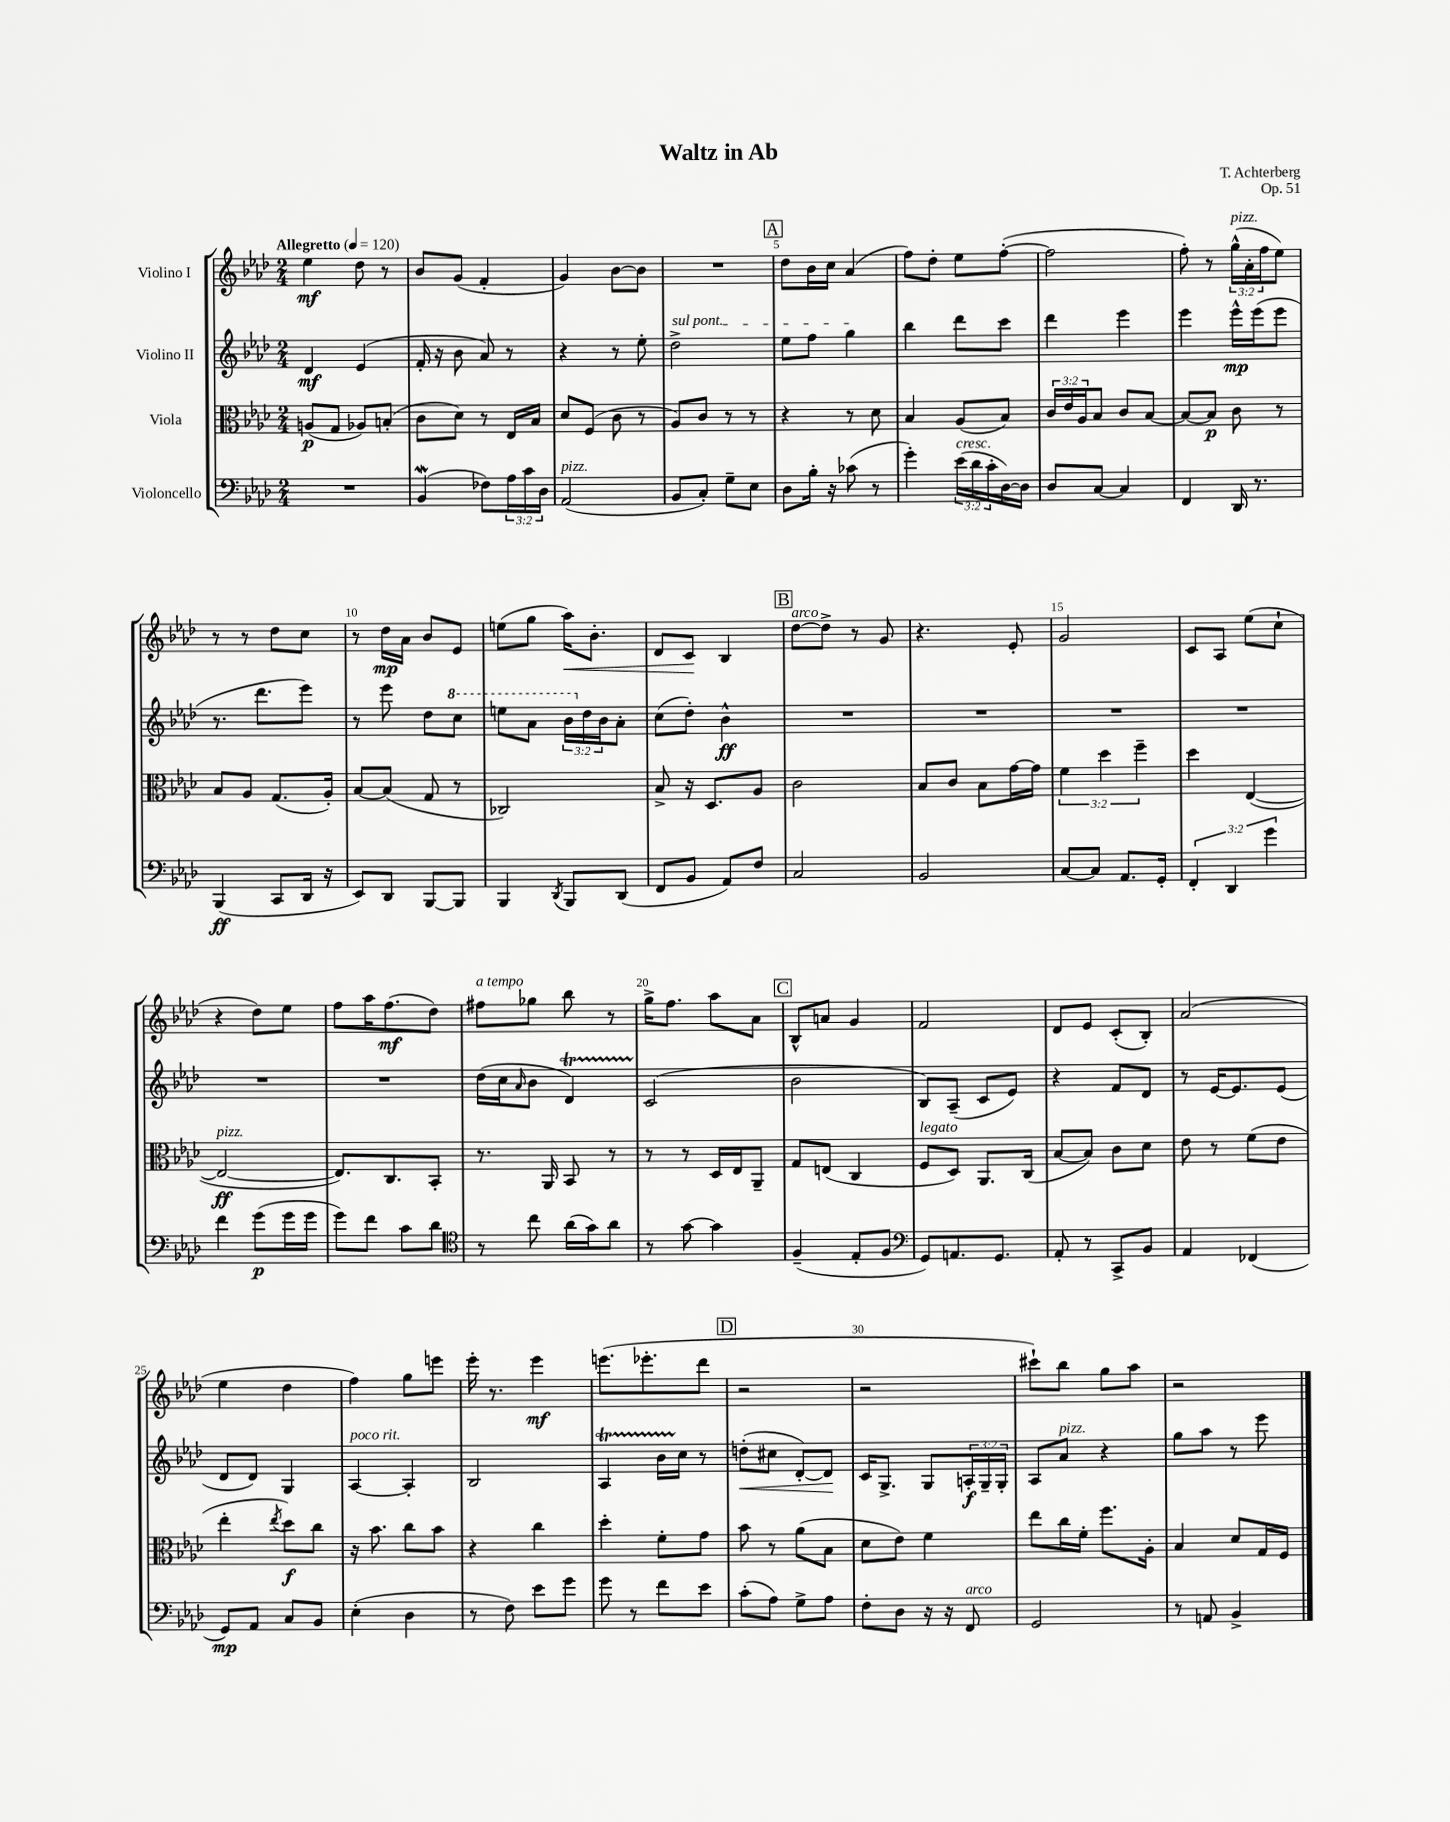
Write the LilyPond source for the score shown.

\header { title = "Waltz in Ab" composer = "T. Achterberg" opus = "Op. 51" }
<<
\new StaffGroup <<
\new Staff = "s0" \with { instrumentName = "Violino I" } {
    \clef treble \key aes \major \numericTimeSignature \time 2/4 \override Staff.TupletNumber.text = #tuplet-number::calc-fraction-text \tempo "Allegretto" 4 = 120
    ees''4\mf des''8 r8 |
    bes'8 g'8( f'4-. |
    g'4) bes'8~ bes'8 |
    R2 |
    \mark \markup { \box "A" } des''8 bes'16 c''16 aes'4( |
    f''8) des''8-. ees''8 f''8~-.( |
    f''2 |
    f''8-.) r8 \tuplet 3/2 { g''16-^^\markup { \italic "pizz." }( aes'16-. f''16 } ees''8) |
    r8 r8 des''8 c''8 |
    r8 des''16\mp aes'16 bes'8 ees'8 |
    e''8( g''8 aes''16\<) bes'8.-. |
    des'8 c'8\! bes4 |
    \mark \markup { \box "B" } des''8~^\markup { \italic "arco" } des''8-> r8 g'8 |
    r4. ees'8-. |
    g'2 |
    c'8 aes8 ees''8( c''8-! |
    r4 des''8) ees''8 |
    f''8 aes''16 f''8.\mf( des''8) |
    fis''8^\markup { \italic "a tempo" } ges''8 bes''8 r8 |
    g''16-> f''8. aes''8 aes'8 |
    \mark \markup { \box "C" } bes8-^ a'8 g'4 |
    f'2 |
    des'8 ees'8 c'8-.( bes8-.) |
    aes'2( |
    ees''4 des''4 |
    f''4) g''8 e'''8 |
    ees'''16-. r8. ees'''4\mf |
    e'''8.( ees'''8.-. des'''8 |
    \mark \markup { \box "D" } r2 |
    r2 |
    cis'''8-!) bes''8 g''8 aes''8 |
    r2 \bar "|." |
}
\new Staff = "s1" \with { instrumentName = "Violino II" } {
    \clef treble \key aes \major \numericTimeSignature \time 2/4 \override Staff.TupletNumber.text = #tuplet-number::calc-fraction-text
    des'4\mf ees'4( |
    f'16-. r16 bes'8 aes'8) r8 |
    r4 r8 ees''8-. |
    \once \override TextSpanner.bound-details.left.text = \markup { \italic "sul pont." } des''2->\startTextSpan |
    \mark \markup { \box "A" } ees''8 f''8 g''4\stopTextSpan |
    bes''4 des'''8 c'''8 |
    des'''4 ees'''4 |
    ees'''4 ees'''16-^\mp ees'''16( ees'''8 |
    r8. des'''8. ees'''8) |
    r8 ees'''8 des''8 \ottava #1 c'''8 |
    e'''8 aes''8 \tuplet 3/2 { bes''16 \ottava #0 des''16 bes'16 } aes'8-. |
    c''8( des''8-.) bes'4-^\ff |
    \mark \markup { \box "B" } R2 |
    R2 |
    R2 |
    R2 |
    R2 |
    R2 |
    des''16( c''16 \grace { aes'16 } bes'8 des'4\startTrillSpan) |
    c'2\stopTrillSpan( |
    \mark \markup { \box "C" } bes'2 |
    bes8) aes8--( c'8 ees'8) |
    r4 f'8 des'8 |
    r8 ees'16~ ees'8. ees'8( |
    des'8 des'8) g4 |
    aes4~^\markup { \italic "poco rit." } aes4-. |
    bes2 |
    aes4\startTrillSpan bes'16 c''16\stopTrillSpan r8 |
    \mark \markup { \box "D" } d''8-.\<( cis''8 des'8~-.) des'8\! |
    c'16 g8.-> g8 \tuplet 3/2 { a16-.\f g16-- g16-. } |
    aes8 aes'8^\markup { \italic "pizz." } r4 |
    g''8 aes''8 r8 ees'''8 \bar "|." |
}
\new Staff = "s2" \with { instrumentName = "Viola" } {
    \clef alto \key aes \major \numericTimeSignature \time 2/4 \override Staff.TupletNumber.text = #tuplet-number::calc-fraction-text
    a8\p( g8 aes8) b8-.( |
    c'8 des'8) r8 ees16 bes16 |
    des'8 f8( c'8 r8 |
    aes8) c'8 r8 r8 |
    \mark \markup { \box "A" } r4 r8 des'8 |
    bes4 aes8( bes8) |
    \tuplet 3/2 { c'16 ees'16 aes16 } bes8 c'8 bes8~ |
    bes8~ bes8\p c'8 r8 |
    bes8 aes8 g8.( aes16-.) |
    bes8~ bes8( g8 r8 |
    ces2) |
    bes8-> r16 des8. aes8 |
    \mark \markup { \box "B" } c'2 |
    bes8 c'8 bes8 g'16~ g'16 |
    \tuplet 3/2 { f'4 des''4 f''4-- } |
    des''4 ees4~( |
    ees2~\ff^\markup { \italic "pizz." } |
    ees8.) c8. bes,8-. |
    r8. aes,16 bes,8 r8 |
    r8 r8 des16 ees16 aes,8-- |
    \mark \markup { \box "C" } g8 e8( c4 |
    f8^\markup { \italic "legato" } des8) aes,8. c16( |
    bes8~ bes8) c'8 des'8 |
    ees'8 r8 f'8( ees'8 |
    ees''4-. \acciaccatura { ees''8 } des''8\f) c''8 |
    r16 bes'8. c''8 bes'8 |
    r4 c''4 |
    des''4-. f'8-. g'8 |
    \mark \markup { \box "D" } bes'8 r8 aes'8( bes8 |
    des'8 ees'8) f'4 |
    ees''8 c''16 f'16-. f''8. aes16-. |
    bes4 des'8 g16 f16 \bar "|." |
}
\new Staff = "s3" \with { instrumentName = "Violoncello" } {
    \clef bass \key aes \major \numericTimeSignature \time 2/4 \override Staff.TupletNumber.text = #tuplet-number::calc-fraction-text
    R2 |
    bes,4\mordent( fes8) \tuplet 3/2 { aes16 c'16 des16 } |
    aes,2^\markup { \italic "pizz." }( |
    bes,8 c8-.) g8-- ees8 |
    \mark \markup { \box "A" } des8 bes16-. r16 ces'8( r8 |
    g'4-.) \tuplet 3/2 { ees'16^\markup { \italic "cresc." }( des'16 c'16-. } des16~) des16 |
    des8 c8~ c4 |
    f,4 des,16 r8. |
    bes,,4\ff( c,8 des,16 r16 |
    ees,8) des,8 bes,,8~ bes,,8 |
    bes,,4 \acciaccatura { des,8 } bes,,8 des,8( |
    f,8 bes,8 aes,8) f8 |
    \mark \markup { \box "B" } c2 |
    bes,2 |
    c8~ c8 aes,8. g,16-. |
    \tuplet 3/2 { f,4-. des,4 g'4 } |
    f'4 g'8\p( g'16 g'16 |
    g'8) f'8 c'8 des'8 |
    \clef tenor r8 c''8 aes'16( g'16) aes'8 |
    r8 g'8~ g'4 |
    \mark \markup { \box "C" } f4--( ees8-. f8 |
    \clef bass g,8) a,8. g,8. |
    aes,8-. r8 c,8-> bes,8 |
    aes,4 fes,4( |
    g,8\mp) aes,8 c8 bes,8 |
    ees4-.( des4 |
    r8 f8) ees'8 g'8 |
    g'8 r8 f'8 ees'8 |
    \mark \markup { \box "D" } c'8-.( aes8) g8-> aes8 |
    f8-. des8 r16 r16 f,8^\markup { \italic "arco" } |
    g,2 |
    r8 a,8 bes,4-> \bar "|." |
}
>>
>>
\layout { \context { \Score \override BarNumber.break-visibility = ##(#f #t #t) barNumberVisibility = #(every-nth-bar-number-visible 5) } }
